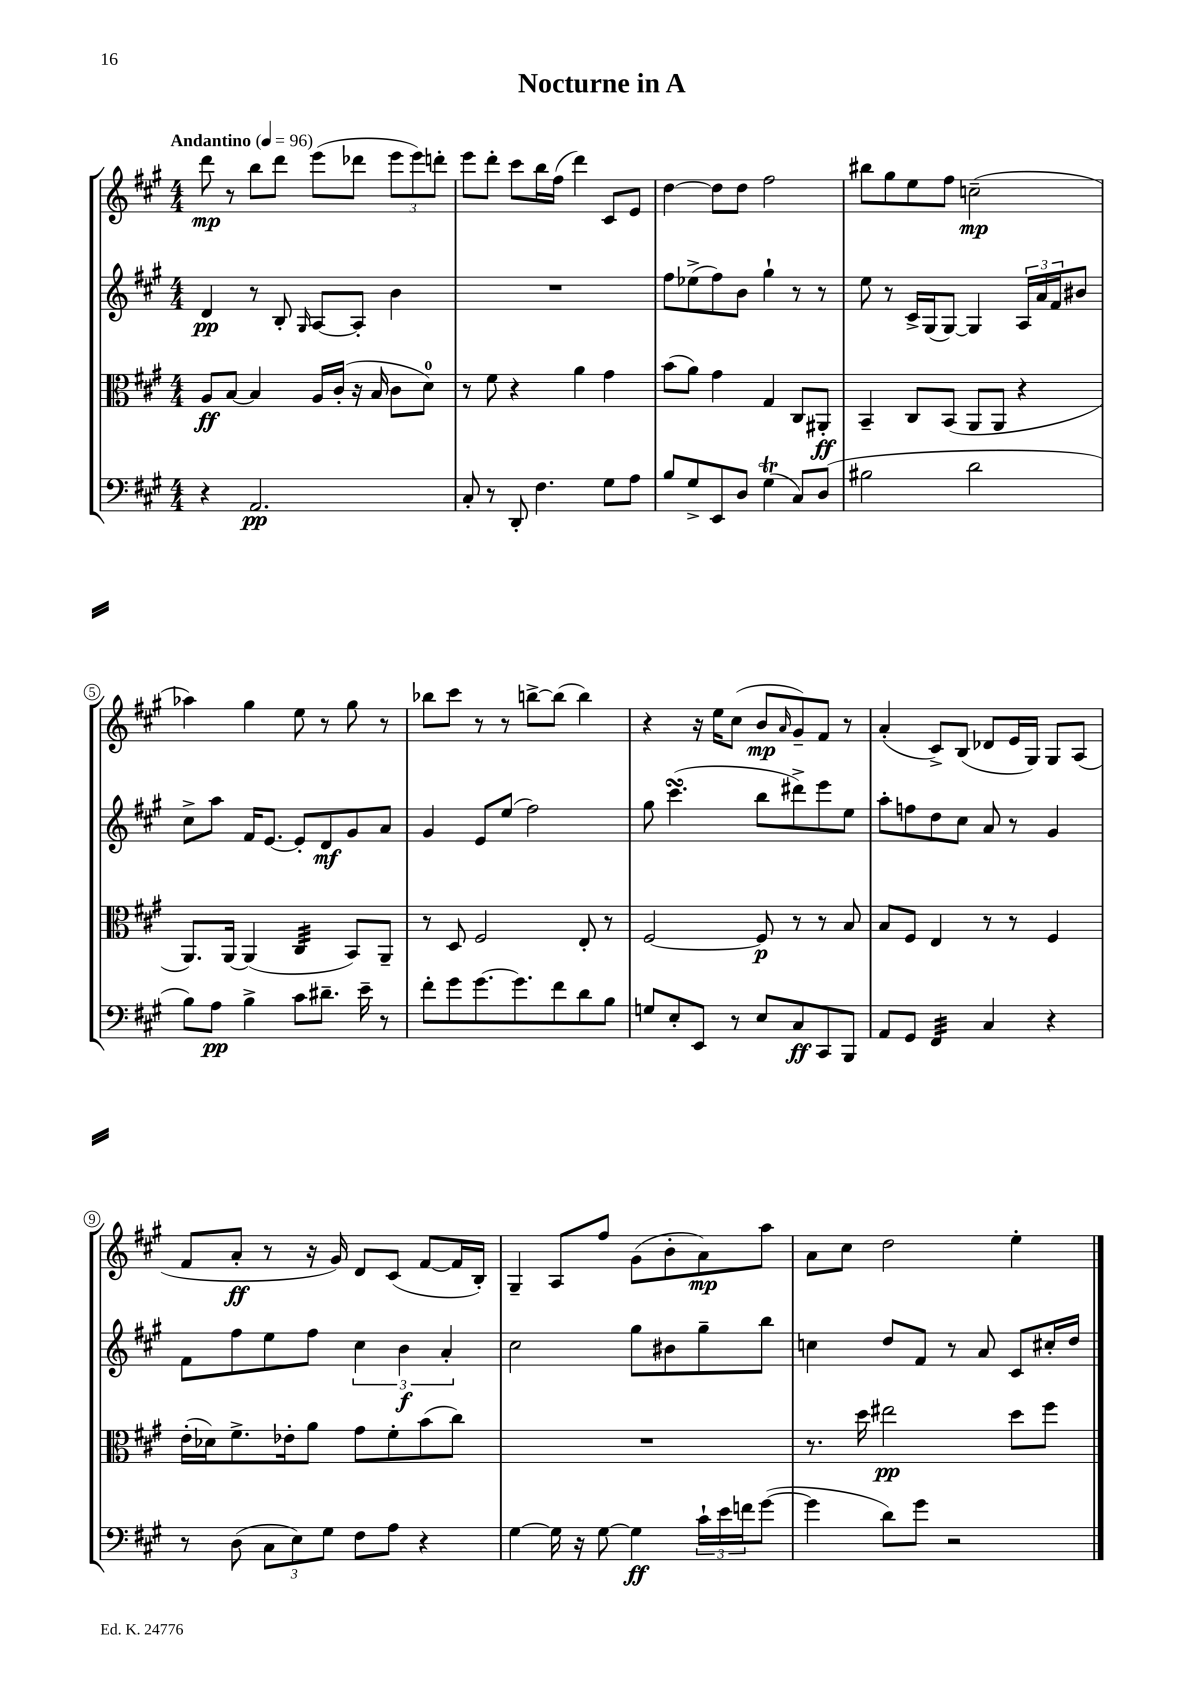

**kern	**kern	**kern	**kern
*staff4	*staff3	*staff2	*staff1
*clefF4	*clefC3	*clefG2	*clefG2
*k[f#c#g#]	*k[f#c#g#]	*k[f#c#g#]	*k[f#c#g#]
*M4/4	*M4/4	*M4/4	*M4/4
*MM96	*MM96	*MM96	*MM96
4r	8A	4d	8ddd
.	[8B	.	8r
2.AA	4B]	8r	8bb
.	.	8B'	8ddd
.	.	16qqG#	.
.	16A	[8A	(8eee
.	(16c#'	.	.
.	16r	8A']	8ddd-
.	16B	.	.
.	8c#	4b	12eee
.	.	.	12eee)
.	8d)	.	.
.	.	.	12ddd'
=	=	=	=
8C#'	8r	1r	8eee
8r	8f#	.	8ddd'
8DD'	4r	.	8ccc#
4.F#	.	.	16bb
.	.	.	(16ff#
.	4a	.	4ddd)
8G#	4g#	.	8c#
8A	.	.	8e
=	=	=	=
8B	(8b	8ff#	[4dd
8G#^	8a)	(8ee-^	.
8EE	4g#	8ff#)	8dd]
8D	.	8b	8dd
(4G#	4G#	4gg#`	2ff#
8C#)	8C#	8r	.
(8D	8AA#'	8r	.
=	=	=	=
2B#	4BB~	8ee	8bb#
.	.	8r	8gg#
.	8C#	16c#^	8ee
.	.	(16G#	.
.	(8BB	[8G#)	8ff#
2d	8AA	4G#]	(2cc~
.	8AA	.	.
.	4r	24A	.
.	.	24a	.
.	.	24f#	.
.	.	8b#	.
=	=	=	=
8B)	8.AA)	8cc#^	4aa-)
8A	.	8aa	.
.	[16AA	.	.
4B^	(4AA]	16f#	4gg#
.	.	[8.e	.
8c#	4C#	8e']	8ee
8.d#~	.	8d	8r
.	8BB)	8g#	8gg#
16e~	.	.	.
8r	8AA~	8a	8r
=	=	=	=
8f#'	8r	4g#	8bb-
8g#	8D	.	8ccc#
[8.g#	2F#	8e	8r
.	.	(8ee	8r
8.g#]	.	.	.
.	.	2ff#)	[8bb^
8f#	.	.	(8bb]
8d	8E'	.	4bb)
8B	8r	.	.
=	=	=	=
8G	[2F#	8gg#	4r
8E'	.	(4.ccc#	.
8EE	.	.	16r
.	.	.	16ee
8r	.	.	(8cc#
8E	8F#]	8bb	8b
.	.	.	16qqa
8C#	8r	8ddd#^)	8g#~)
8CC#	8r	8eee	8f#
8BBB	8B	8ee	8r
=	=	=	=
8AA	8B	8aa'	(4a'
8GG#	8F#	8ff	.
4FF#	4E	8dd	8c#^)
.	.	8cc#	(8B
4C#	8r	8a	8d-
.	8r	8r	16e
.	.	.	16G#)
4r	4F#	4g#	8G#
.	.	.	(8A
=	=	=	=
8r	(16e'	8f#	8f#
.	16d-)	.	.
(8D	8.f#^	8ff#	8a'
12C#	.	8ee	8r
.	16e-'	.	.
12E)	.	.	.
.	8a	8ff#	16r
12G#	.	.	.
.	.	.	16g#)
8F#	8g#	6cc#	8d
8A	8f#'	.	(8c#
.	.	6b	.
4r	(8b	.	[8f#
.	.	6a'	.
.	8cc#)	.	16f#]
.	.	.	16B')
=	=	=	=
[4G#	1r	2cc#	4G#~
16G#]	.	.	8A
16r	.	.	.
[8G#	.	.	8ff#
4G#]	.	8gg#	(8g#
.	.	8b#	8b'
24c#`	.	8gg#~	8a)
24e	.	.	.
24f	.	.	.
([8g#	.	8bb	8aa
=	=	=	=
4g#]	8.r	4cc	8a
.	.	.	8cc#
.	16dd	.	.
8d)	2ee#	8dd	2dd
8g#	.	8f#	.
2r	.	8r	.
.	.	8a	.
.	8dd	8c#	4ee'
.	8ff#	16cc#'	.
.	.	16dd	.
==	==	==	==
*-	*-	*-	*-
